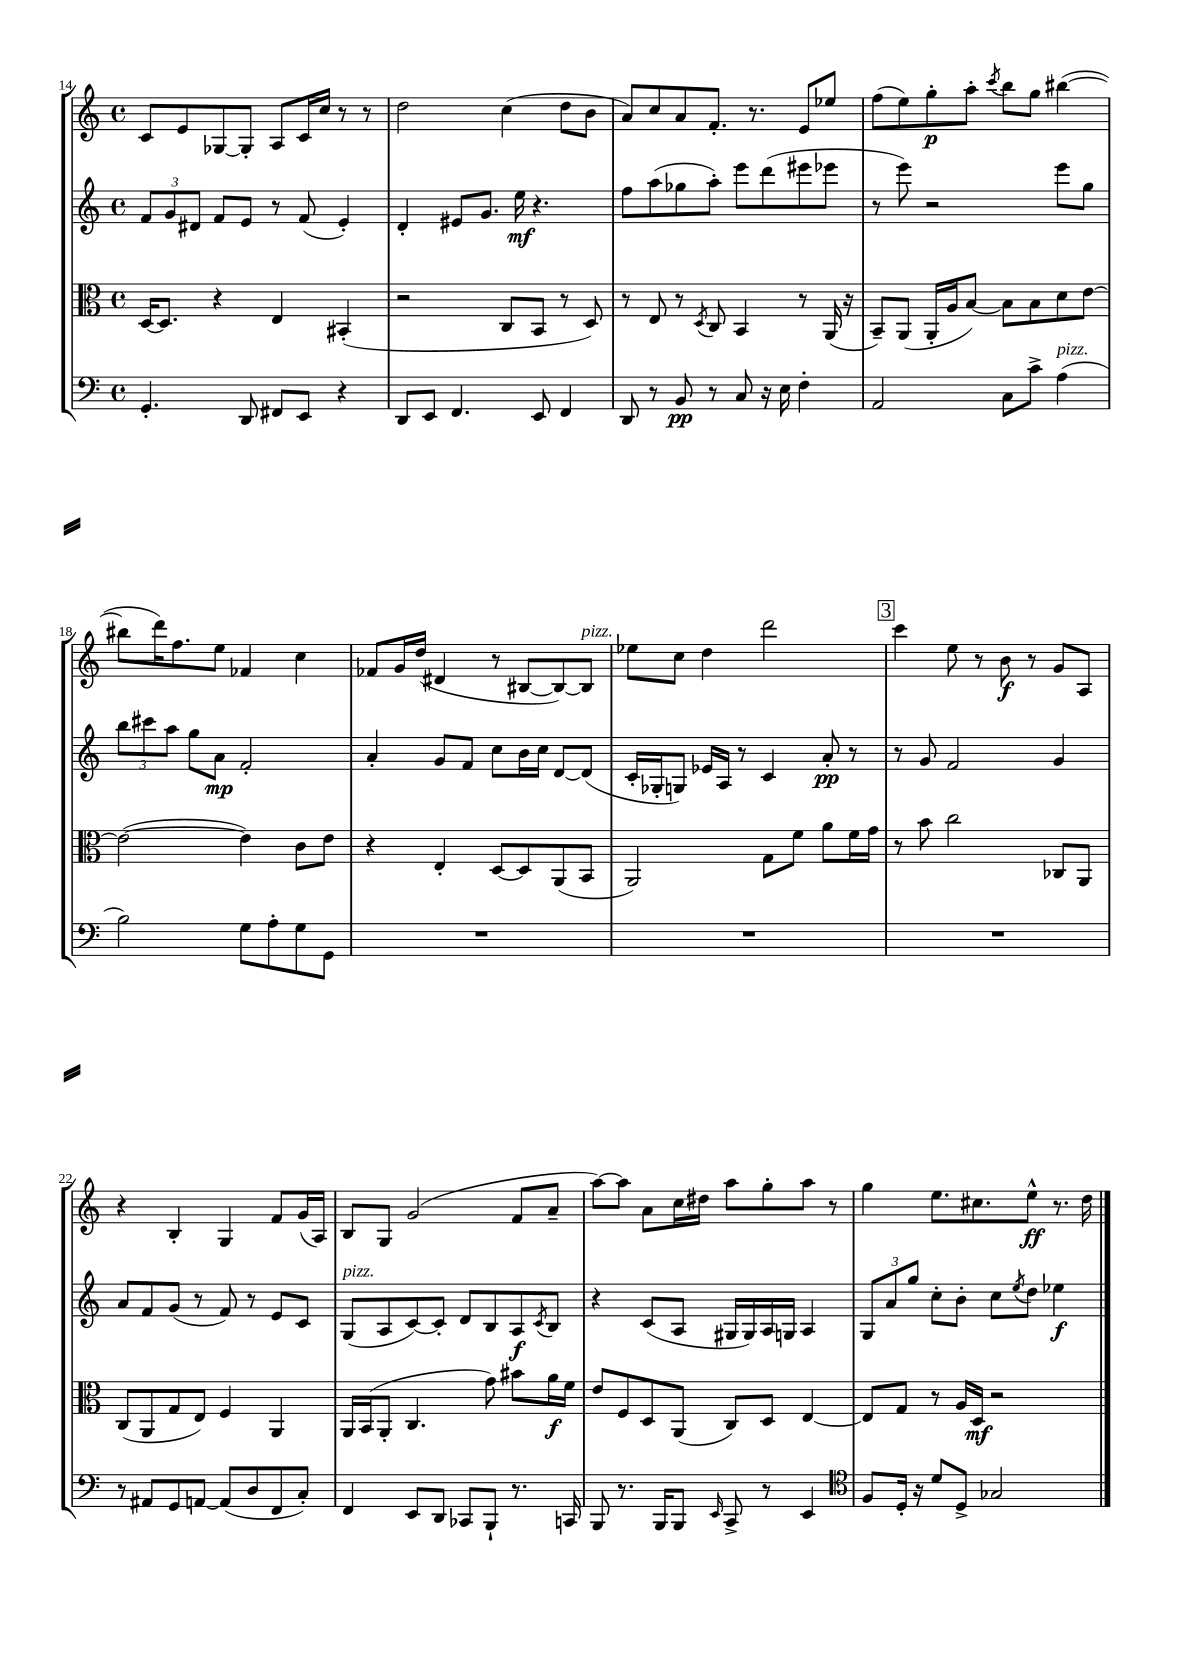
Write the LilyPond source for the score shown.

<<
\new StaffGroup <<
\new Staff = "s0" {
    \clef treble \key c \major \defaultTimeSignature \time 4/4
    c'8 e'8 ges8~ ges8-. a8 c'16 c''16 r8 r8 |
    d''2 c''4( d''8 b'8 |
    a'8) c''8 a'8 f'8.-. r8. e'8 ees''8 |
    f''8( e''8) g''8-.\p a''8-. \acciaccatura { c'''8 } b''8 g''8 bis''4~( |
    bis''8 d'''16) f''8. e''8 fes'4 c''4 |
    fes'8 g'16 d''16( dis'4 r8 bis8~ bis8~) bis8^\markup { \italic "pizz." } |
    ees''8 c''8 d''4 d'''2 |
    \mark \markup { \box "3" } c'''4 e''8 r8 b'8\f r8 g'8 a8 |
    r4 b4-. g4 f'8 g'16( a16) |
    b8 g8 g'2( f'8 a'8-- |
    a''8~) a''8 a'8 c''16 dis''16 a''8 g''8-. a''8 r8 |
    g''4 e''8. cis''8. e''8-^\ff r8. d''16 \bar "|." |
}
\new Staff = "s1" {
    \clef treble \key c \major \defaultTimeSignature \time 4/4
    \tuplet 3/2 { f'8 g'8 dis'8 } f'8 e'8 r8 f'8( e'4-.) |
    d'4-. eis'8 g'8. e''16\mf r4. |
    f''8 a''8( ges''8 a''8-.) e'''8 d'''8( eis'''8 ees'''8 |
    r8 e'''8) r2 e'''8 g''8 |
    \tuplet 3/2 { b''8 cis'''8 a''8 } g''8 a'8\mp f'2-. |
    a'4-. g'8 f'8 c''8 b'16 c''16 d'8~ d'8( |
    c'16-. ges16-. g8) ees'16 a16 r8 c'4 a'8-.\pp r8 |
    \mark \markup { \box "3" } r8 g'8 f'2 g'4 |
    a'8 f'8 g'8( r8 f'8) r8 e'8 c'8 |
    g8^\markup { \italic "pizz." }( a8 c'8~) c'8-. d'8 b8 a8\f \acciaccatura { c'8 } b8 |
    r4 c'8( a8 gis16 gis16) a16 g16 a4 |
    \tuplet 3/2 { g8 a'8 g''8 } c''8-. b'8-. c''8 \acciaccatura { e''8 } d''8 ees''4\f \bar "|." |
}
\new Staff = "s2" {
    \clef alto \key c \major \defaultTimeSignature \time 4/4
    d16~ d8. r4 e4 bis,4-.( |
    r2 c8 b,8 r8 d8) |
    r8 e8 r8 \acciaccatura { d8 } c8 b,4 r8 a,16( r16 |
    b,8--) a,8( a,16-. a16 b8~) b8 b8 d'8 e'8~ |
    e'2~( e'4) c'8 e'8 |
    r4 e4-. d8~ d8 a,8( b,8 |
    a,2) g8 f'8 a'8 f'16 g'16 |
    \mark \markup { \box "3" } r8 b'8 c''2 ces8 a,8 |
    c8( a,8 g8 e8) f4 a,4 |
    a,16 b,16( a,8-. c4. g'8) bis'8 a'16\f f'16 |
    e'8 f8 d8 a,8( c8) d8 e4~ |
    e8 g8 r8 a16 d16\mf r2 \bar "|." |
}
\new Staff = "s3" {
    \clef bass \key c \major \defaultTimeSignature \time 4/4
    g,4.-. d,8 fis,8 e,8 r4 |
    d,8 e,8 f,4. e,8 f,4 |
    d,8 r8 b,8\pp r8 c8 r16 e16 f4-. |
    a,2 c8 c'8-> a4^\markup { \italic "pizz." }( |
    b2) g8 a8-. g8 g,8 |
    R1 |
    R1 |
    \mark \markup { \box "3" } R1 |
    r8 ais,8 g,8 a,8~ a,8( d8 f,8 c8-.) |
    f,4 e,8 d,8 ces,8 b,,8-! r8. c,16 |
    b,,8 r8. b,,16 b,,8 \grace { e,16 } c,8-> r8 e,4 |
    \clef tenor f8 d16-. r16 d'8 d8-> ges2 \bar "|." |
}
>>
>>
\layout { \context { \Score currentBarNumber = #14 } }
